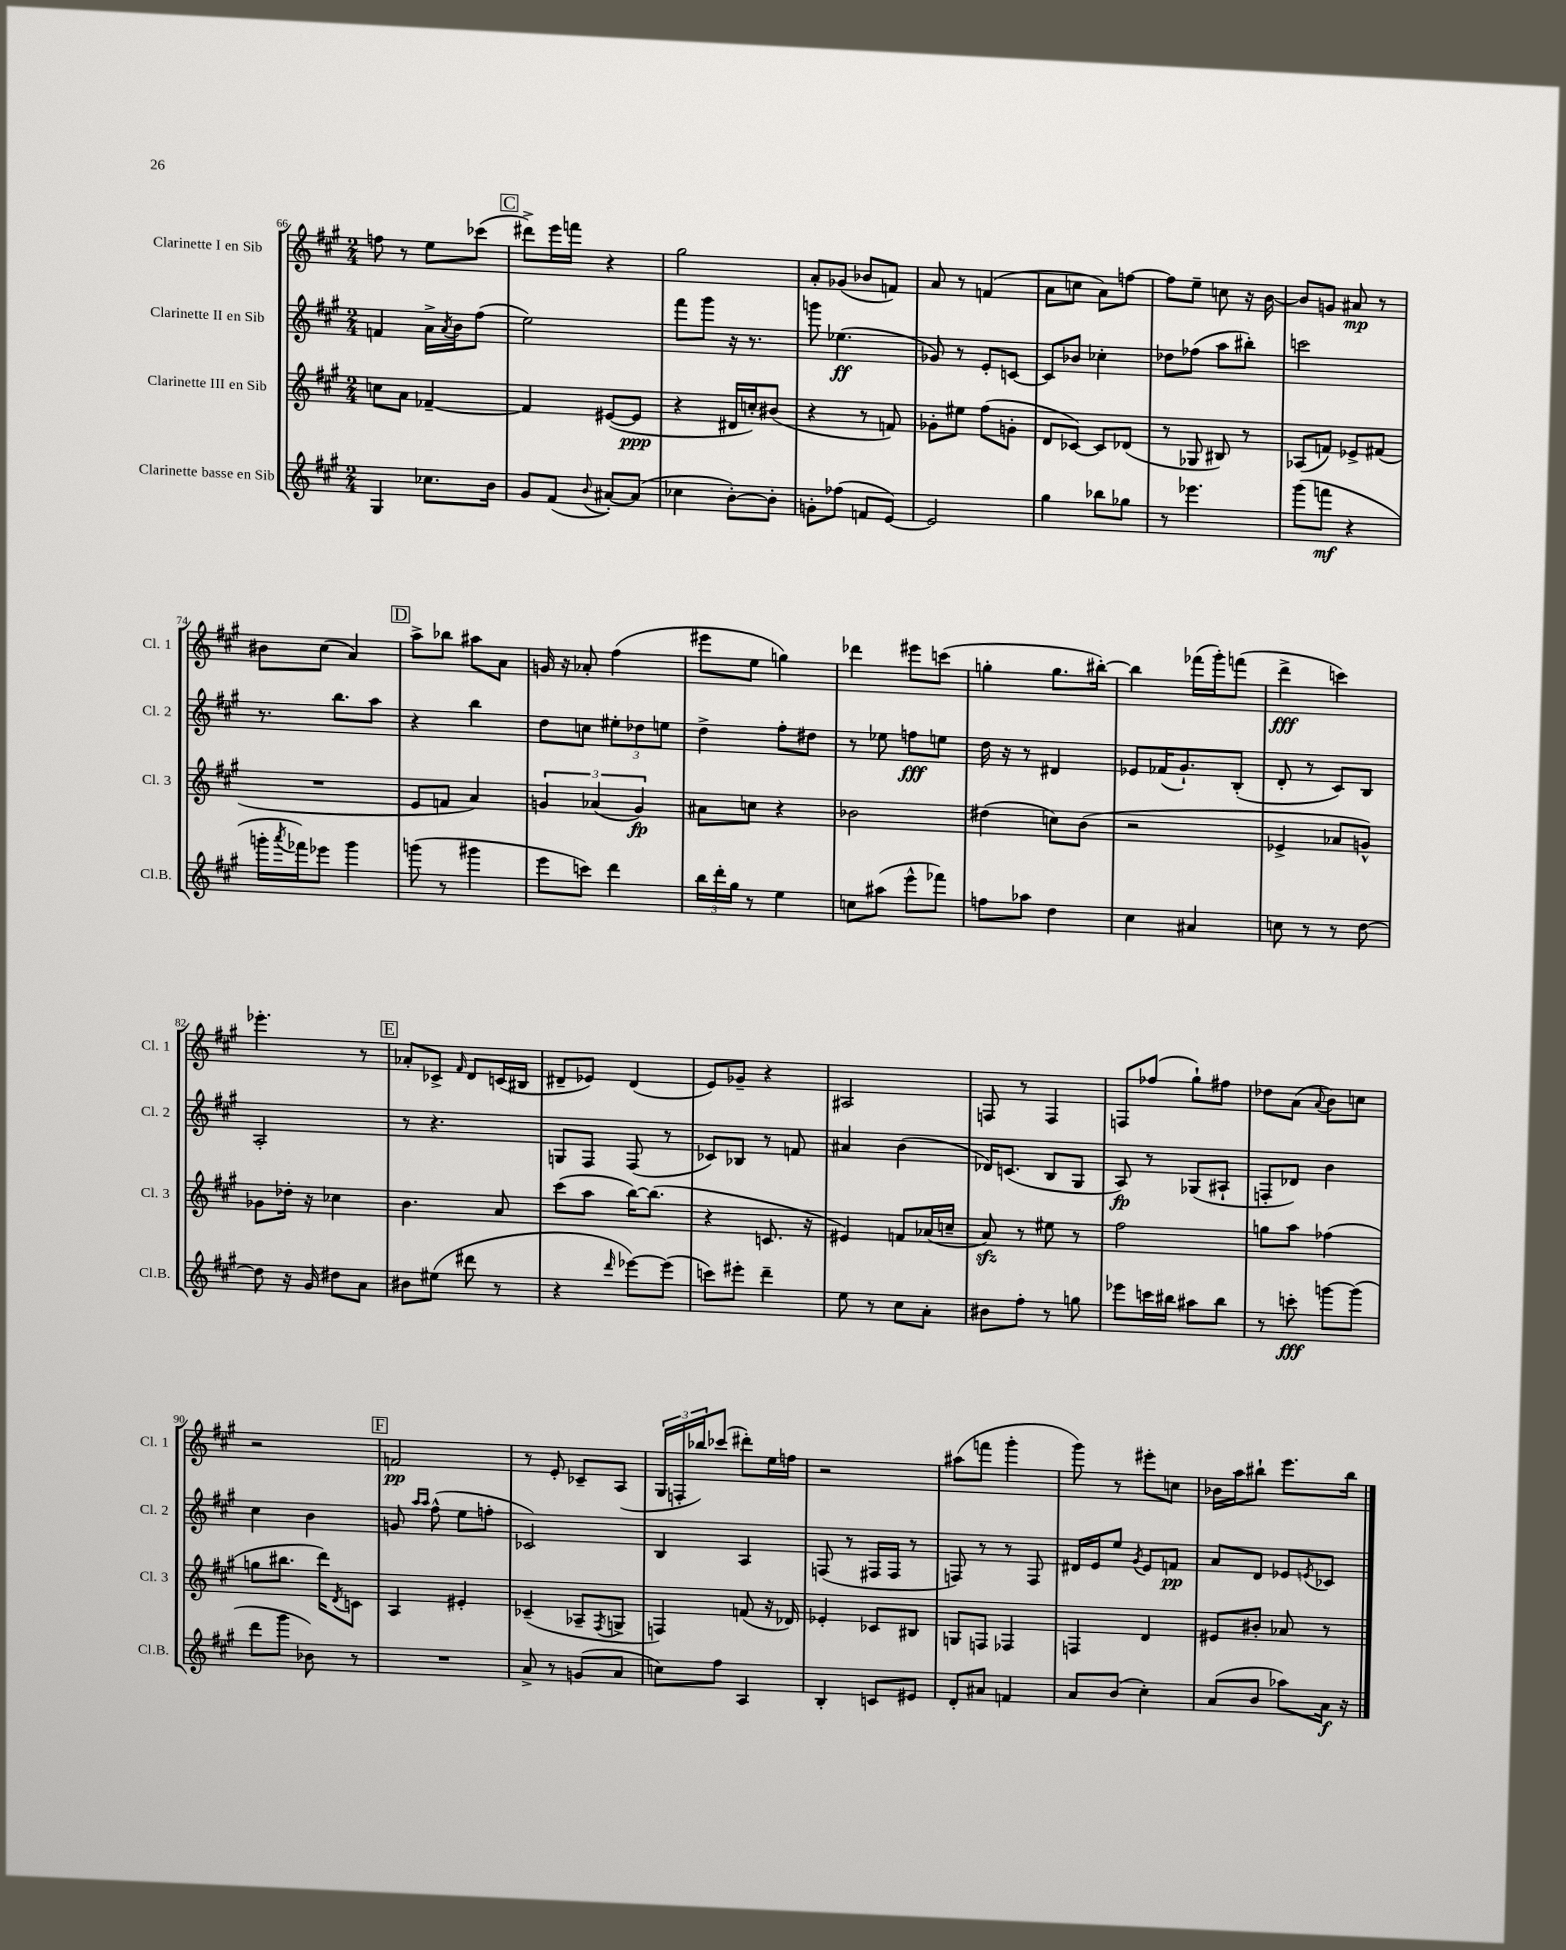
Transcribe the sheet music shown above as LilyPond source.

<<
\new StaffGroup <<
\new Staff = "s0" \with { instrumentName = "Clarinette I en Sib" shortInstrumentName = "Cl. 1" } {
    \clef treble \key a \major \numericTimeSignature \time 2/4
    f''8 r8 e''8 ces'''8( |
    \mark \markup { \box "C" } dis'''8->) e'''16 f'''16 r4 |
    gis''2 |
    a'8-. ges'8( bes'8 f'8) |
    a'8 r8 f'4( |
    a'8 c''8 a'8) f''8~ |
    f''8 e''8-- c''8 r16 b'16~ |
    b'8 g'8 ais'8\mp r8 |
    bis'8 cis''8( a'4) |
    \mark \markup { \box "D" } a''8-> bes''8 ais''8 a'8 |
    g'16 r16 aes'8-. fis''4( |
    eis'''8 e''8 g''4) |
    des'''4 eis'''8 c'''8( |
    g''4-. g''8. bis''16~-.) |
    bis''4 fes'''16( gis'''16-.) f'''8( |
    d'''4->\fff c'''4) |
    ees'''4.-. r8 |
    \mark \markup { \box "E" } aes'8-. ces'8-> \grace { fis'16 } d'8 c'16( bis16 |
    dis'8-- ees'8) dis'4( |
    e'8) ges'8-- r4 |
    ais2 |
    f8 r8 f4 |
    f8 fes''8( gis''8-!) fis''8 |
    des''8 a'8( \appoggiatura { a'8 } b'8) c''8 |
    r2 |
    \mark \markup { \box "F" } f'2\pp |
    r8 e'8-. ces'8-- a8( |
    \tuplet 3/2 { gis16 f16-. bes''16) } ces'''8( dis'''8-.) e''16 f''16 |
    r2 |
    ais''8( f'''8 gis'''4-. |
    gis'''8) r8 eis'''8-. c''8 |
    bes'16 a''16 bis''8-! e'''8. bis''16 \bar "|." |
}
\new Staff = "s1" \with { instrumentName = "Clarinette II en Sib" shortInstrumentName = "Cl. 2" } {
    \clef treble \key a \major \numericTimeSignature \time 2/4
    f'4 a'16-> \acciaccatura { a'8 } b'16 fis''8( |
    \mark \markup { \box "C" } e''2) |
    fis'''8 gis'''8 r16 r8. |
    g'''8 ees''4.\ff( |
    ges'8) r8 e'8-. c'8~ |
    c'8 bes'8 ces''4-. |
    des''8 fes''8( a''8 bis''8-.) |
    c'''2 |
    r8. b''8. a''8 |
    \mark \markup { \box "D" } r4 b''4 |
    d''8 c''8 \tuplet 3/2 { eis''8-. des''8 e''8 } |
    d''4-> fis''8-. dis''8 |
    r8 ees''8 f''8\fff e''8 |
    d''16 r16 r8 dis'4 |
    ees'8 fes'16( gis'8.-!) b8-.( |
    d'8-. r8 cis'8) b8 |
    a2-. |
    \mark \markup { \box "E" } r8 r4. |
    g8 fis8 fis8( r8 |
    ces'8) bes8 r8 f'8 |
    ais'4 b'4( |
    des'16) c'8.( b8 gis8 |
    a8\fp) r8 ges8( ais8-! |
    f8-. des'8) b'4 |
    cis''4 b'4 |
    \mark \markup { \box "F" } g'8 \grace { a''16 a''16 } fis''8-^( e''8 f''8-. |
    ces'2) |
    b4 a4 |
    f8( r8 fis16 fis16 r8 |
    f8) r8 r8 f8 |
    dis'16 e'16 e''8 \acciaccatura { gis'8 } e'8 f'8\pp |
    a'8 d'8 ees'8 \acciaccatura { e'8 } ces'8 \bar "|." |
}
\new Staff = "s2" \with { instrumentName = "Clarinette III en Sib" shortInstrumentName = "Cl. 3" } {
    \clef treble \key a \major \numericTimeSignature \time 2/4
    c''8 a'8 fes'4~-- |
    \mark \markup { \box "C" } fes'4 eis'8~( eis'8\ppp |
    r4 dis'16 c''16-.) bis'8( |
    r4 r8 f'8) |
    ges'8-. eis''8 fis''8( g'8-. |
    d'8 ces'8~) ces'8 des'8( |
    r8 ges8 bis8) r8 |
    aes8( f'8) ees'8-> fis'8( |
    R2 |
    \mark \markup { \box "D" } e'8 f'8 a'4) |
    \tuplet 3/2 { g'4 aes'4( g'4\fp) } |
    ais'8 c''8 r4 |
    bes'2 |
    dis''4( c''8) b'8( |
    r2 |
    ees'4-> aes'8 g'8-^) |
    ges'8 des''16-. r16 ces''4 |
    \mark \markup { \box "E" } b'4. a'8 |
    cis'''8( a''8 b''16~) b''8.( |
    r4 c'8. r16 |
    eis'4) f'8 aes'16( c''16-- |
    a'8\sfz) r8 eis''8 r8 |
    fis''2 |
    g''8 a''8 fes''4( |
    g''8 bis''8. d'''16) \acciaccatura { d'8 } c'8 |
    \mark \markup { \box "F" } a4 eis'4-. |
    ces'4--( aes8-- \acciaccatura { fis8 } g8-> |
    f4) f'8( r16 des'16) |
    ees'4-. ces'8 bis8 |
    g8 f8 fes4 |
    f4 d'4 |
    eis'8 bis'8-. aes'8 r8 \bar "|." |
}
\new Staff = "s3" \with { instrumentName = "Clarinette basse en Sib" shortInstrumentName = "Cl.B." } {
    \clef treble \key a \major \numericTimeSignature \time 2/4
    gis4 ces''8. b'16 |
    \mark \markup { \box "C" } gis'8 fis'8( \appoggiatura { b'8 } ais'8~-.) ais'8( |
    ces''4 b'8~-.) b'8-. |
    g'8-. fes''8( f'8 e'8~) |
    e'2 |
    gis''4 bes''8 ges''8 |
    r8 ees'''4. |
    gis'''8( f'''8\mf r4 |
    g'''16-. \acciaccatura { a'''8 } fes'''16) ees'''8 g'''4 |
    \mark \markup { \box "D" } g'''8( r8 gis'''4 |
    e'''8 c'''8) d'''4 |
    \tuplet 3/2 { b''16 d'''16-. gis''16 } r8 e''4 |
    c''8 ais''8( e'''8-^ fes'''8) |
    f''8 aes''8 d''4 |
    cis''4 ais'4 |
    c''8 r8 r8 d''8~ |
    d''8 r16 gis'16 dis''8 a'8 |
    \mark \markup { \box "E" } bis'8 eis''8( dis'''8 r8 |
    r4 \grace { d'''16 } ees'''8~) ees'''8( |
    c'''8) eis'''8-. d'''4-- |
    e''8 r8 cis''8 a'8-. |
    bis'8 fis''8-. r8 g''8 |
    ees'''8 c'''16 bis''16 ais''8 bis''8 |
    r8 c'''8-.\fff g'''8~ g'''8( |
    d'''8 gis'''8 bes'8) r8 |
    \mark \markup { \box "F" } R2 |
    a'8-> r8 g'8( a'8 |
    c''8) fis''8 a4 |
    b4-. c'8 eis'8 |
    d'8-. ais'8 f'4 |
    a'8 b'8( cis''4-.) |
    a'8( b'8 aes''8) a'16\f r16 \bar "|." |
}
>>
>>
\layout { \context { \Score currentBarNumber = #66 } }
